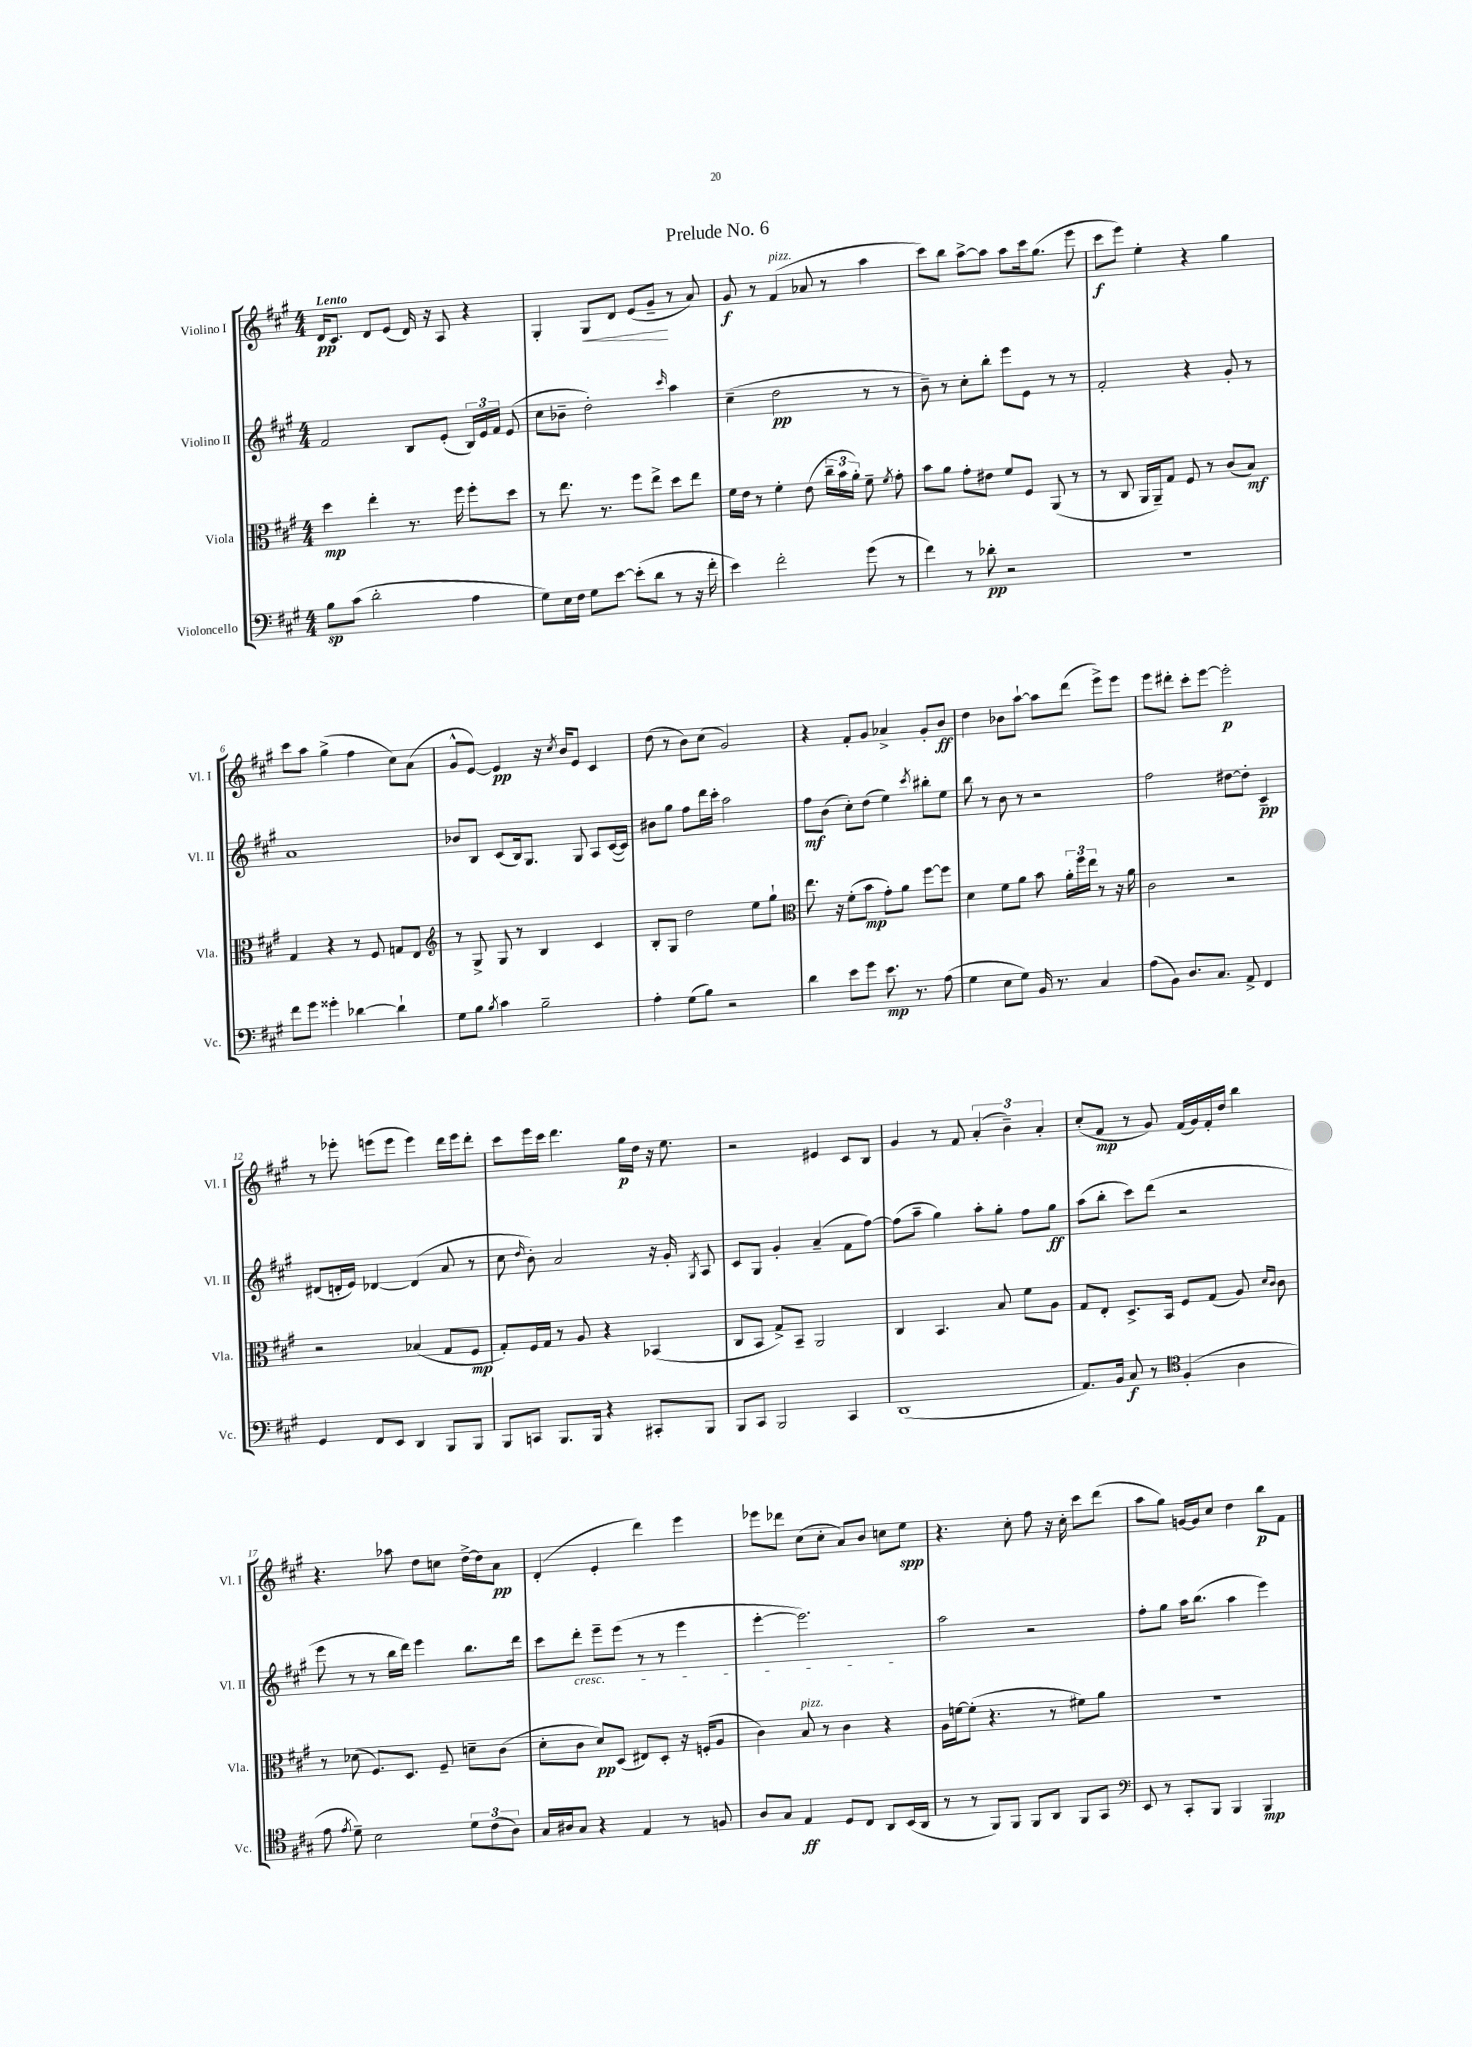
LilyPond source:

\header { title = "Prelude No. 6" }
<<
\new StaffGroup <<
\new Staff = "s0" \with { instrumentName = "Violino I" shortInstrumentName = "Vl. I" } {
    \clef treble \key a \major \numericTimeSignature \time 4/4 \tempo "Lento"
    \autoBeamOff d'16[\pp cis'8.] d'8[ e'8]( d'16) r16 a8 r4 |
    gis4-. gis8[\< d'8] e'8[( gis'8]--\! r8 a'8) |
    gis'8\f r8 fis'4^\markup { \italic "pizz." }( aes'8 r8 a''4 |
    cis'''8[) b''8] a''8[~-> a''8] a''8[ cis'''16 gis''8.]( e'''8 |
    cis'''8[\f e'''8]) e''4-. r4 gis''4 |
    cis'''8[ a''8] gis''4->( fis''4 cis''8[) a'8]( |
    gis'8[-^ e'8]~) e'4\pp r16 \acciaccatura { cis''8 } b'16[ e'8] cis'4 |
    d''8( r8 b'8[) cis''8]( gis'2) |
    r4 fis'8[-. gis'8] aes'4-> gis'8[-. b'8]\ff |
    d''4 bes'8[ a''8]~-! a''8[ d'''8]( e'''8[->) e'''8] |
    e'''8[ dis'''8]-. cis'''8[-. e'''8]~ e'''2-.\p |
    r8 ees'''8-. e'''8[( e'''8] e'''4) d'''16[ e'''16 d'''8]-. |
    cis'''8[ e'''16 cis'''16] d'''4. gis''16[\p d''16] r16 e''8. |
    r2 eis'4 cis'8[ b8] |
    gis'4 r8 fis'8 \tuplet 3/2 { a'4-.( b'4--) a'4-. } |
    cis''8[-.( fis'8]\mp r8 gis'8) fis'16[( gis'16) fis'16-. d''16] b''4 |
    r4. aes''8 d''8[ c''8] d''16[~-> d''16 a'8]\pp |
    d'4-.( e'4-. d'''4) e'''4 |
    ees'''8[ des'''8] cis''8[( cis''8]-. a'8[) b'8] c''8[ e''8]\spp |
    r4. cis''8-. fis''8 r16 cis''16-. cis'''8[ d'''8]( |
    a''8[ gis''8]) g'16[~ g'16 cis''8] d''4 b''8[\p fis'8] \bar "|." |
}
\new Staff = "s1" \with { instrumentName = "Violino II" shortInstrumentName = "Vl. II" } {
    \clef treble \key a \major \numericTimeSignature \time 4/4
    \autoBeamOff fis'2 b8[ e'8]-.( \tuplet 3/2 { b16[) e'16 fis'16] } e'8( |
    cis''8[ bes'8]-- d''2-.) \grace { cis'''16 } a''4 |
    cis''4--( d''2\pp r8 r8 |
    b'8--) r8 cis''8[-. b''8]-. e'''8[ e'8] r8 r8 |
    fis'2-. r4 gis'8-. r8 |
    a'1 |
    bes'8[ b8] cis'8[( b16) gis8.] gis8 a8[ cis'16~( cis'16]) |
    bis'8[ gis''8] fis''8[ d'''16 cis'''16]-. a''2 |
    fis''8[\mf b'8]( cis''8[-.) d''8]( e''4) \acciaccatura { cis'''8 } bis''8[-. e''8] |
    b''8 r8 b'8 r8 r2 |
    fis''2 dis''8[~ dis''8]-. cis'4--\pp |
    dis'8[( d'16-. e'16]) des'4~ des'4( a'8 r8 |
    cis''8 \grace { d''16 } b'8-.) a'2 r16 gis'16-. \acciaccatura { gis8 } a8 |
    cis'8[ gis8] gis'4-. a'4--( fis'8[ fis''8]~) |
    fis''8[( a''8]-- gis''4) a''8[-. gis''8]-. fis''8[ gis''8]\ff |
    a''8[( b''8]-. cis'''8[) d'''8]( r2 |
    e'''8 r8 r8 b''16[ d'''16]) e'''4 b''8.[ d'''16] |
    cis'''8[ d'''8]-.\cresc e'''8[-- e'''8]( r8 r8 e'''4 |
    e'''4~-. e'''2.\!) |
    a''2 r2 |
    fis''8[-. gis''8] a''16[ b''8.]( a''4 e'''4) \bar "|." |
}
\new Staff = "s2" \with { instrumentName = "Viola" shortInstrumentName = "Vla." } {
    \clef alto \key a \major \numericTimeSignature \time 4/4
    \autoBeamOff d''4\mp e''4-. r8. fis''16 fis''8[-. d''8] |
    r8 e''8. r8. fis''8[ e''8]-> d''8[ e''8] |
    fis'16[ e'16] r8 fis'4-. e'8( \tuplet 3/2 { cis''16[-- b'16 a'16]-.) } fis'8-- \acciaccatura { fis'8 } gis'8-. |
    b'8[ a'8] gis'8[-. eis'8] fis'8[ fis8] a,8( r8 |
    r8 cis8 a,16[ a,16--) gis8] fis8 r8 cis'8[( b8]\mf) |
    gis4 r4 r8 fis8 g8[ e8] |
    \clef treble r8 gis8-> gis8 r8 b4 cis'4 |
    b8[-. gis8] d''2 e''8[ gis''8]-! |
    \clef alto e''8. r16 fis'8[-.( b'8]\mp gis'8[-.) a'8] fis''8[~ fis''8] |
    d'4 fis'8[ a'8] b'8 \tuplet 3/2 { a'16[-. fis''16 e''16] } r8 r16 a'16 |
    cis'2 r2 |
    r2 bes4( gis8[ fis8]\mp |
    gis8[-.) fis16 gis16] r8 a8 r4 bes,4( |
    cis8[ b,8] gis8[->) b,8]-- a,2 |
    cis4 b,4. b8 fis'8[ a8] |
    gis8[ e8]-. d8.[-> b,16] fis8[ gis8]( a8) \grace { d'16[ cis'16] } cis'8 |
    r8 des'8( fis8.[) d8.] fis8-- d'8[-- cis'8]( |
    d'8[-. cis'8] d'8[\pp) d8]( eis8[) d8]-. r16 f16[-.( a8] |
    cis'4) b8^\markup { \italic "pizz." } r8 cis'4 r4 |
    a16[ f'16~ f'8]-.( r4. r8 fis'8[) a'8] |
    R1 \bar "|." |
}
\new Staff = "s3" \with { instrumentName = "Violoncello" shortInstrumentName = "Vc." } {
    \clef bass \key a \major \numericTimeSignature \time 4/4
    \autoBeamOff b8[\sp cis'8]( d'2-. a4 |
    gis8[) e16 fis16] gis8[ e'8]~ e'8[-.( d'8] r8 r16 fis'16-. |
    e'4) fis'2-. gis'8( r8 |
    fis'4) r8 des'8-.\pp r2 |
    R1 |
    fis'8[ gis'8] gisis'4-. des'4~ des'4-! |
    gis8[ b8] \acciaccatura { b8 } cis'4 b2-- |
    a4-. gis8[( b8]) r2 |
    d'4 e'8[ gis'8] e'8.\mp r8. a8( |
    gis4 e8[ gis8]) b,16 r8. cis4 |
    a8[( b,8]) d8.[ cis8.] a,8-> fis,4 |
    gis,4 fis,8[ e,8] d,4 b,,8[ b,,8] |
    b,,8[ c,8] b,,8.[ b,,16] r4 cis,8[-. b,,8] |
    b,,8[ cis,8] b,,2 cis,4 |
    d,1( |
    a,8.[) b,16] cis8\f r8 \clef tenor fis4-.( a4 |
    e'8 \acciaccatura { e'8 } d'8--) b2 \tuplet 3/2 { d'8[ cis'8( a8]) } |
    gis16[ ais16 gis8] r4 e4 r8 f8 |
    a8[ gis8] e4\ff d8[ cis8] a,8[ b,16( a,16] |
    r8 r8 fis,8[) fis,8] fis,8[ a,8] fis,8[ gis,8] |
    \clef bass e,8 r8 cis,8[-. b,,8] b,,4 b,,4\mp \bar "|." |
}
>>
>>
